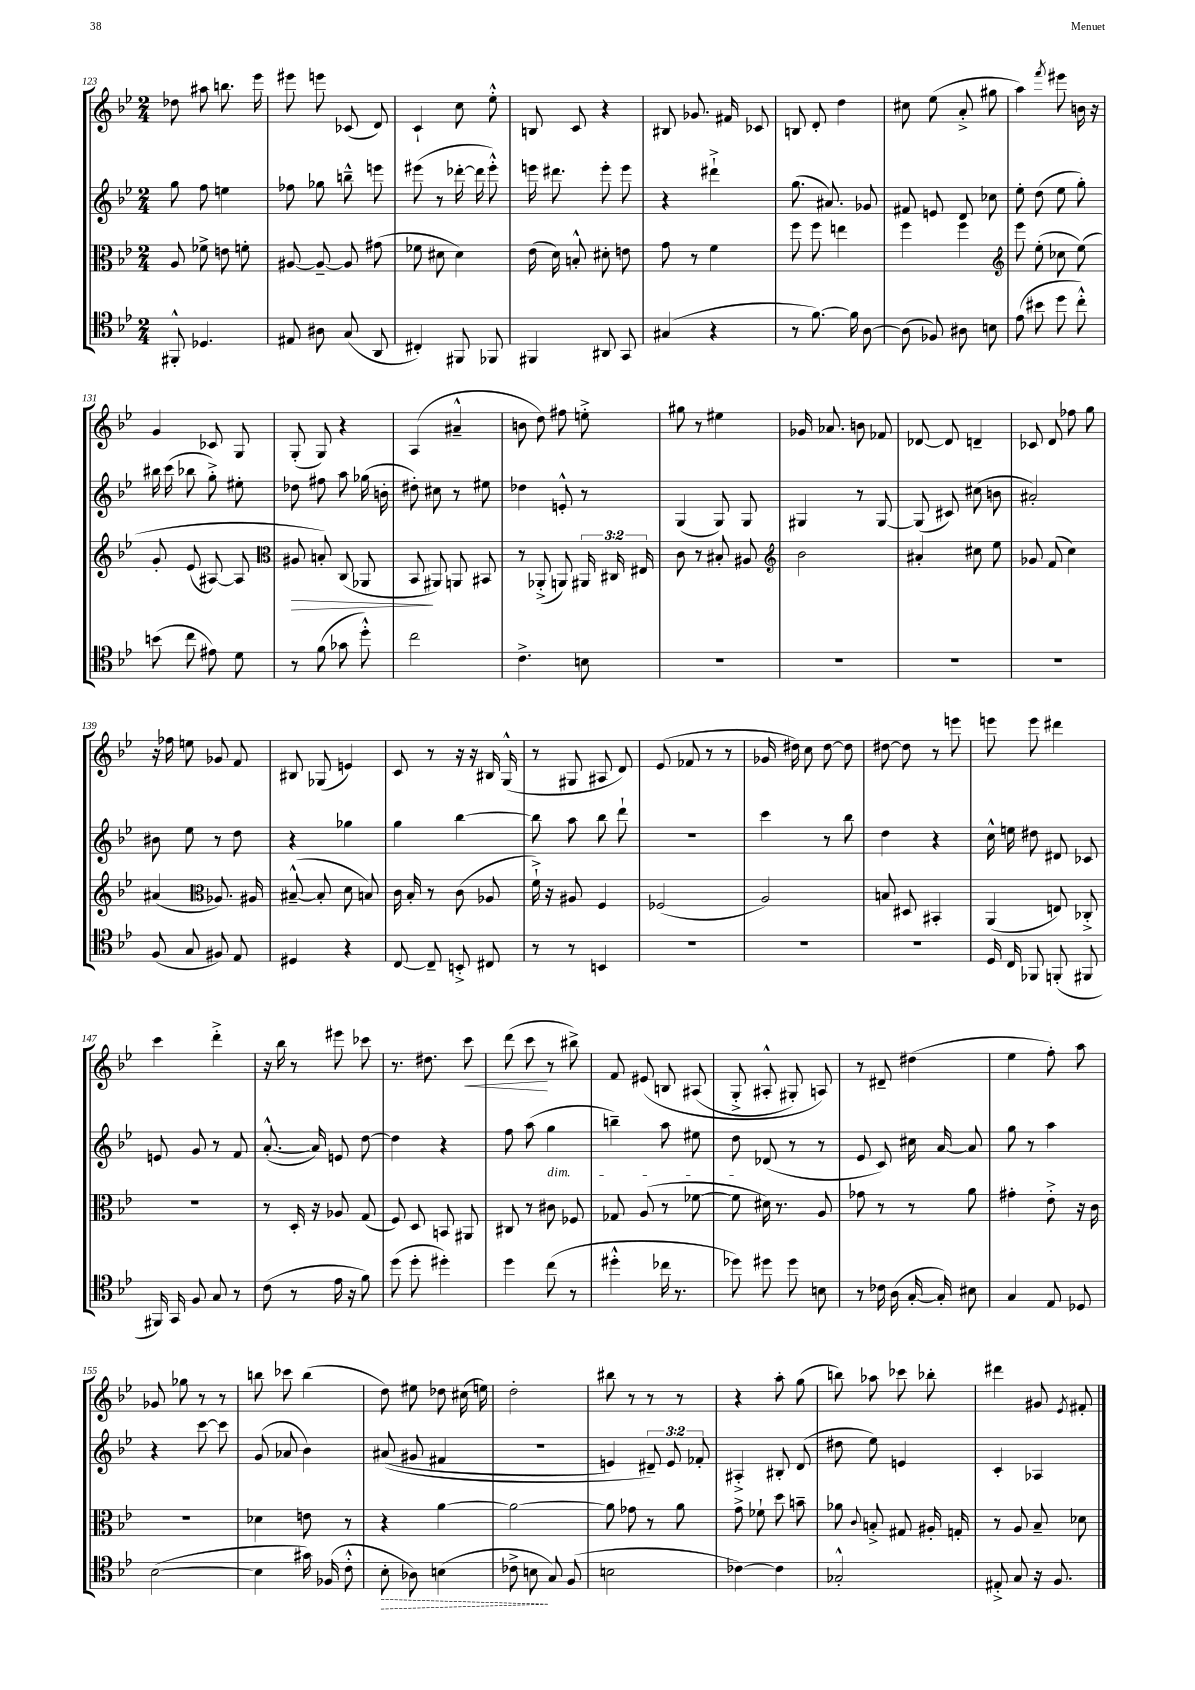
<<
\new StaffGroup <<
\new Staff = "s0" {
    \clef treble \key bes \major \numericTimeSignature \time 2/4
    \autoBeamOff des''8 ais''8 b''8. ees'''16 |
    eis'''8 e'''8 ces'8( d'8) |
    c'4-! c''8 ees''8-.-^ |
    b8 c'8 r4 |
    bis8 ges'8. fis'16 ces'8 |
    b8 d'8-. d''4 |
    cis''8 ees''8( a'8-.-> gis''8 |
    a''4) \acciaccatura { f'''8 } eis'''8 b'16 r16 |
    g'4 ces'8 g8 |
    g8-.( g8) r4 |
    a4( ais'4---^ |
    b'8 d''8) fis''8 e''8-.-> |
    gis''8 r8 eis''4 |
    ges'16 aes'8. b'8 fes'8 |
    des'8~ des'8 d'4-- |
    ces'8 d'8 fes''8 g''8 |
    r16 fes''16 e''8 ges'8 f'8 |
    bis8 ges8( e'4) |
    c'8 r8 r16 r16 bis16 g16-^( |
    r8 gis8 ais8 d'8) |
    ees'8( fes'8 r8 r8 |
    ges'16 dis''16) c''8 dis''8~ dis''8 |
    dis''8~ dis''8 r8 e'''8 |
    e'''8 e'''8 dis'''4 |
    c'''4 d'''4-.-> |
    r16 bes''16 r8 eis'''8 ces'''8 |
    r8. dis''8. c'''8\< |
    d'''8( c'''8\! r8 bis''8->) |
    f'8 eis'8\( b8 ais8( |
    g8-.-> ais8-.-^ gis8-.) a8\) |
    r8 dis'8-- dis''4( |
    ees''4 f''8-.) a''8 |
    ges'8 ges''8 r8 r8 |
    b''8 ces'''8 b''4( |
    d''8) eis''8 des''8 cis''16( e''16) |
    d''2-. |
    bis''8 r8 r8 r8 |
    r4 a''8-. g''8( |
    b''8) aes''8 ces'''8 bes''8-. |
    dis'''4 gis'8 \acciaccatura { ees'8 } fis'8-. \bar "|." |
}
\new Staff = "s1" {
    \clef treble \key bes \major \numericTimeSignature \time 2/4 \override Staff.TupletNumber.text = #tuplet-number::calc-fraction-text
    \autoBeamOff g''8 f''8 e''4 |
    fes''8 ges''8 b''8---^ e'''8 |
    eis'''8( r8 des'''16~-. des'''16 eis'''8-.-^) |
    e'''16 dis'''8. e'''8-. e'''8 |
    r4 dis'''4-!-> |
    g''8.( ais'8.) ges'8 |
    fis'8 e'8 d'8 ces''8 |
    ees''8-. d''8( ees''8 g''8-.) |
    bis''16 c'''16( bes''8 g''8-.->) eis''8-. |
    des''8 fis''8 a''8 ges''16( b'16-. |
    dis''8-.) cis''8 r8 eis''8 |
    des''4 e'8-.-^ r8 |
    g4( g8) g8 |
    gis4 r8 gis8~ |
    gis8( cis'8) cis''8( b'8 |
    ais'2-.) |
    bis'8 ees''8 r8 d''8 |
    r4 ges''4 |
    g''4 bes''4~ |
    bes''8 a''8 bes''8 d'''8-! |
    r2 |
    c'''4 r8 bes''8 |
    d''4 r4 |
    c''16-^ e''16 dis''8 dis'8 ces'8 |
    e'8 g'8 r8 f'8 |
    a'8.~-.-^( a'16) e'8 d''8~ |
    d''4 r4 |
    f''8 a''8( g''4\dim |
    b''4--) a''8 eis''8 |
    d''8\! des'8( r8 r8 |
    ees'8 c'8) cis''16 a'16~ a'8 |
    g''8 r8 a''4 |
    r4 c'''8~ c'''8 |
    g'8( aes'8 bes'4) |
    ais'8(\( gis'8 fis'4 |
    r2 |
    e'4) \tuplet 3/2 { dis'8--\) e'8 fes'8-. } |
    ais4-.-> bis8-. d'8( |
    dis''8 ees''8) e'4 |
    c'4-. aes4 \bar "|." |
}
\new Staff = "s2" {
    \clef alto \key bes \major \numericTimeSignature \time 2/4 \override Staff.TupletNumber.text = #tuplet-number::calc-fraction-text
    \autoBeamOff a8 fes'8-> e'8 f'8-. |
    ais8~ ais8~-- ais8 gis'8( |
    fes'8 dis'8 dis'4) |
    ees'16( d'16) b8-.-^ dis'8-. e'8 |
    g'8 r8 f'4 |
    f''8 f''8 e''4 |
    f''4 f''4 |
    \clef treble ees'''8 ees''8-.( ces''8 ees''8)\( |
    g'8-. ees'8( ais8~) ais8 |
    \clef alto ais8\> b8-.\) c8( aes,8 |
    bes,8\! ais,8) a,8 bis,8 |
    r8 aes,8-.->( a,8) \tuplet 3/2 { ais,16 cis16 eis16 } |
    c'8 r8 bis8-. ais8 |
    \clef treble bes'2 |
    ais'4-. cis''8 ees''8 |
    ges'8 f'8( c''4) |
    ais'4( \clef alto aes8.) ais16 |
    bis8~---^( bis8-. d'8 b8) |
    c'16 bes16-. r8 c'8( aes8 |
    f'16-!->) r16 ais8 f4 |
    fes2( |
    a2) |
    b8 dis8 bis,4-. |
    a,4( e8) ces8-.-> |
    R2 |
    r8 d16-. r16 aes8 g8( |
    f8) d8 b,8 ais,8 |
    cis8 r8 cis'8 fes8 |
    ges8 a8( r8 fes'8~ |
    fes'8 dis'16) r8. a8 |
    ges'8 r8 r8 a'8 |
    gis'4-. ees'8-.-> r16 c'16 |
    r2 |
    des'4 e'8 r8 |
    r4 a'4~ |
    a'2~ |
    a'8 ges'8 r8 a'8 |
    g'8-> fes'8-! d''8 b'8-- |
    aes'8 \appoggiatura { c'8 } b8-.-> gis8 ais16-. g16-. |
    r8 a8 bes8-- des'8 \bar "|." |
}
\new Staff = "s3" {
    \clef tenor \key bes \major \numericTimeSignature \time 2/4
    \autoBeamOff fis,8-.-^ des4. |
    eis8 ais8 g8( a,8 |
    cis4-.) fis,8 fes,8 |
    fis,4 ais,8 g,8 |
    gis4( r4 |
    r8 f'8.~) f'16 a8~ |
    a8( fes8) ais8 b8 |
    ees'8( bis'8 d''8 c''8-.-^) |
    b'8( c''8 eis'8) d'8 |
    r8 f'8( ges'8 d''8-.-^) |
    c''2 |
    c'4.-> b8 |
    R2 |
    R2 |
    R2 |
    R2 |
    f8( g8 fis8) ees8 |
    dis4 r4 |
    c8~ c8-- b,8-.-> cis8 |
    r8 r8 b,4 |
    R2 |
    R2 |
    R2 |
    d16 c16 fes,8 f,8-.( fis,8 |
    fis,16) g,16 f8 g8 r8 |
    c'8( r8 ees'16 r16 f'8) |
    d''8( d''8-. dis''4-.) |
    d''4 c''8( r8 |
    dis''4-.-^ ces''16 r8. |
    des''8) dis''8 dis''8 b8 |
    r8 ces'16 a16( g16~-. g16-.) bis8 |
    g4 ees8 des8 |
    bes2~( |
    bes4 gis'16) fes16( c'8-.-^ |
    \once \override Hairpin.style = #'dashed-line bes8-.\> aes8) b4( |
    ces'8-> b8\! g8) f8( |
    b2 |
    ces'4~) ces'4 |
    ges2-.-^ |
    eis8-.-> g8 r16 f8. \bar "|." |
}
>>
>>
\layout { \context { \Score currentBarNumber = #123 } }
